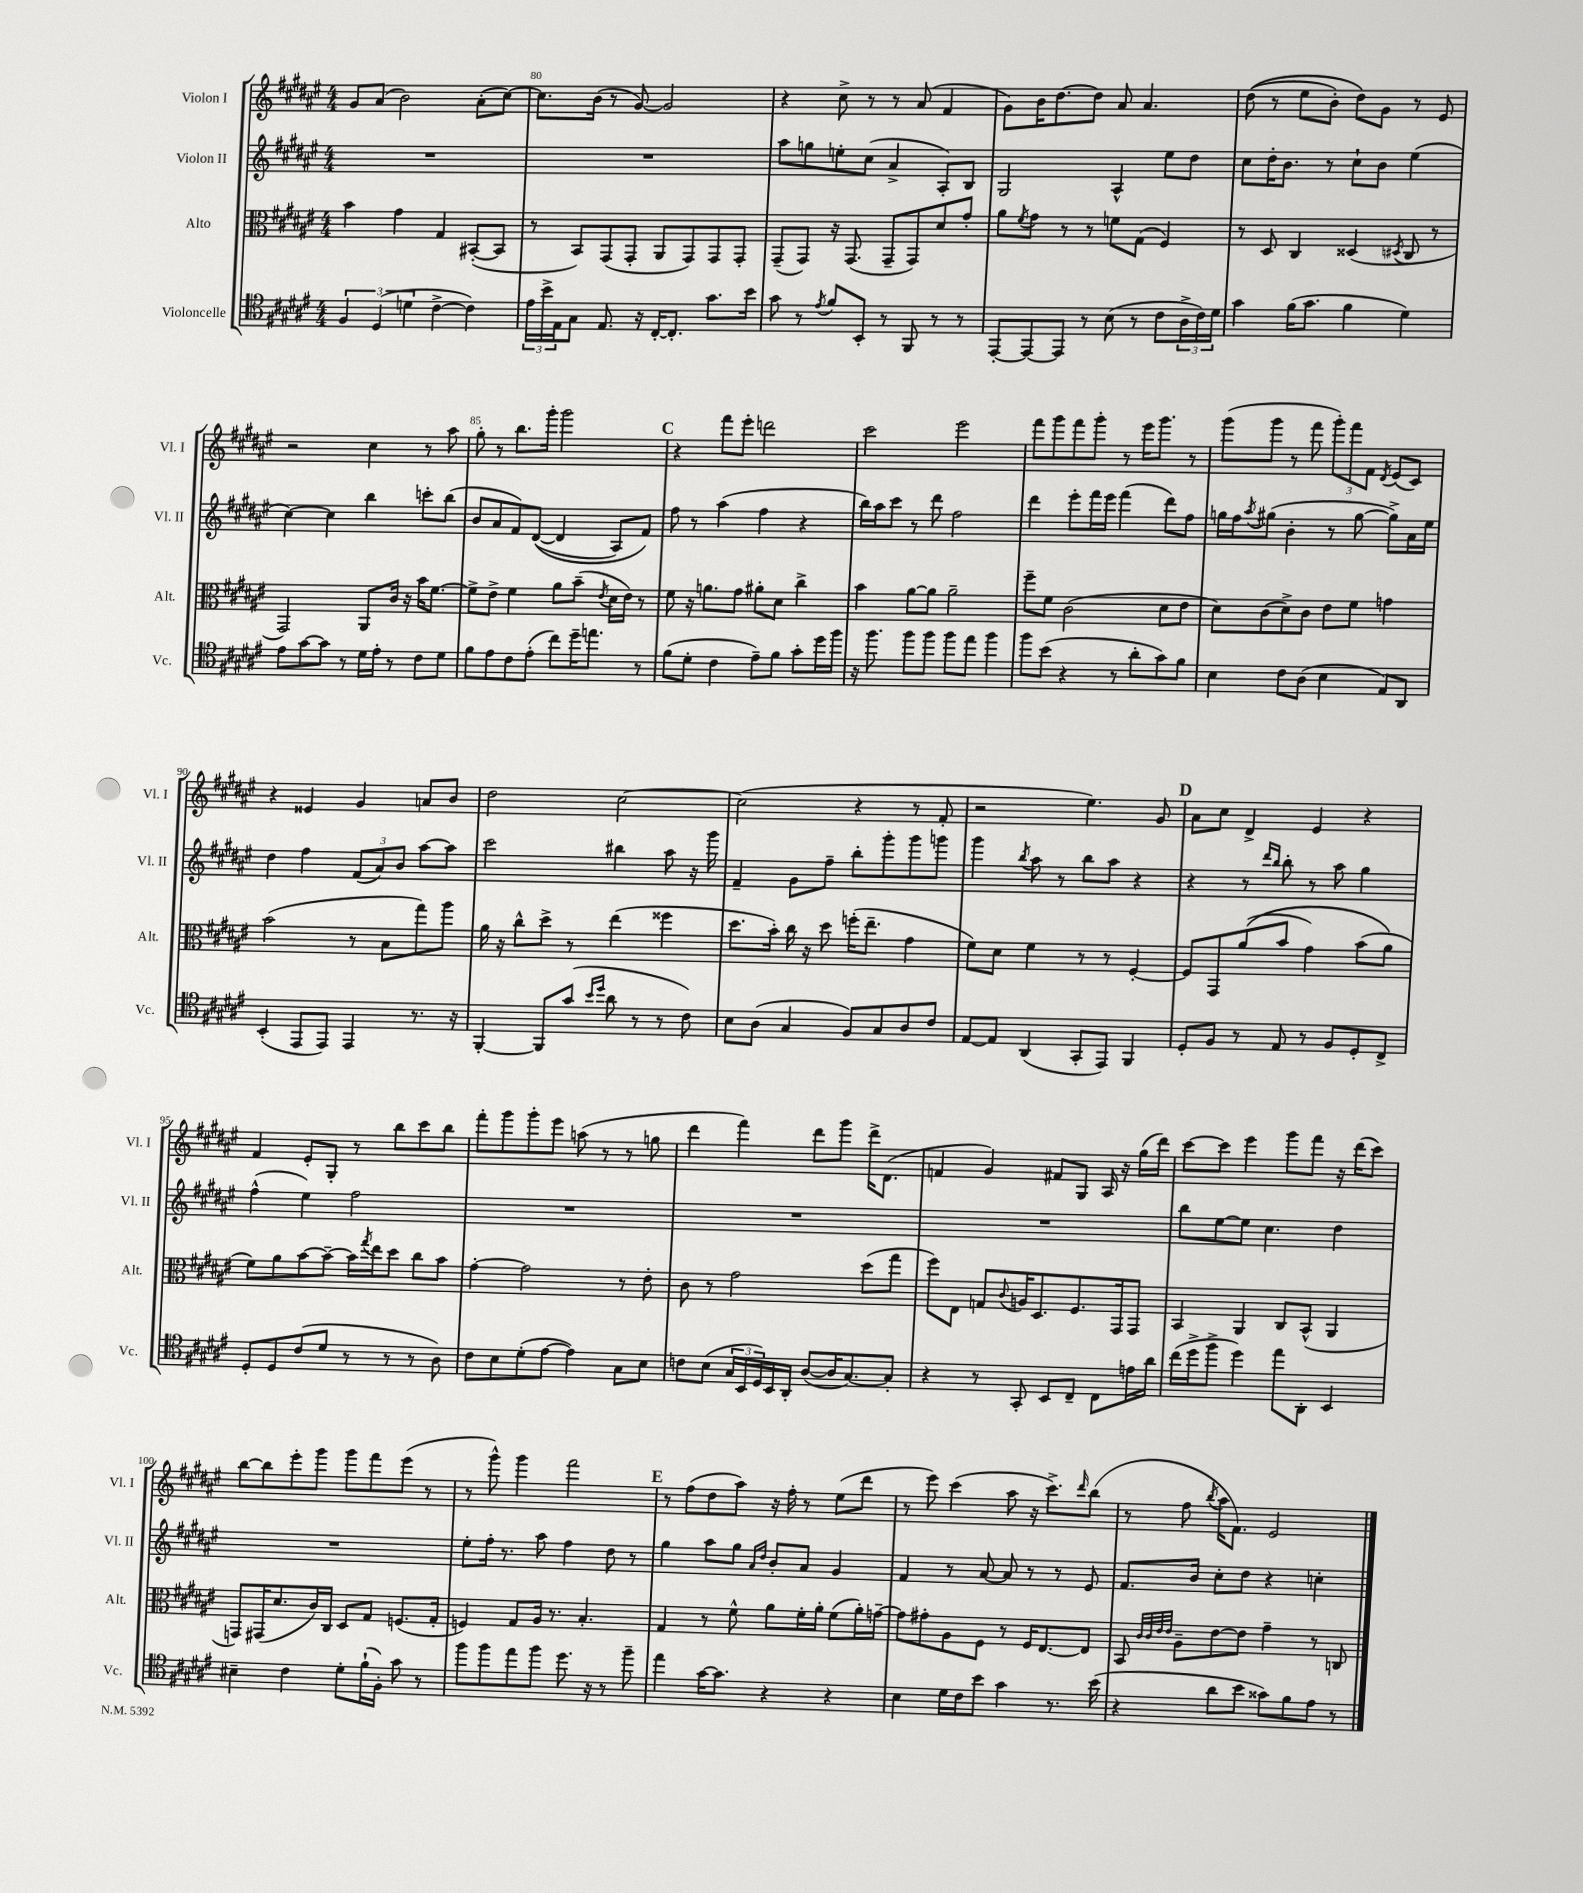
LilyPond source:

<<
\new StaffGroup <<
\new Staff = "s0" \with { instrumentName = "Violon I" shortInstrumentName = "Vl. I" } {
    \clef treble \key fis \major \numericTimeSignature \time 4/4
    gis'8 ais'8( b'2) ais'8-.( cis''8~) |
    cis''8. b'16( r8 gis'8~) gis'2 |
    r4 cis''8-> r8 r8 ais'8( fis'4 |
    gis'8) b'16 dis''8.~ dis''8 ais'8 ais'4. |
    dis''8(\( r8 eis''8 b'8-.) dis''8\) gis'8 r8 eis'8 |
    r2 cis''4 r8 ais''8 |
    gis''8-. r8 b''8. gis'''16-. gis'''2 |
    \mark \markup { \bold "C" } r4 fis'''8 eis'''8-. d'''2 |
    cis'''2 eis'''2 |
    fis'''8 gis'''8 fis'''8 gis'''8-. r8 eis'''16 gis'''8. r8 |
    gis'''8( gis'''8 r8 fis'''8 \tuplet 3/2 { gis'''8-.) fis'''8 fis'8 } \acciaccatura { dis'8 } eis'8( cis'8) |
    r4 eisis'4 gis'4 a'8 b'8 |
    dis''2 cis''2~ |
    cis''2( r4 r8 fis'8-. |
    r2 eis''4.) gis'8 |
    \mark \markup { \bold "D" } ais'8 cis''8 dis'4-> eis'4 r4 |
    fis'4 eis'8-. gis8-. r8 b''8 cis'''8 b''8 |
    fis'''8-. gis'''8 gis'''8-. eis'''8 a''8( r8 r8 g''8 |
    dis'''4 fis'''4) dis'''8 gis'''8 dis'''16-> dis'8.( |
    f'4 gis'4) fis'8 gis8 ais16 r16 gis''16( dis'''16) |
    cis'''8~ cis'''8 eis'''4 gis'''8 fis'''8 r16 dis'''16( cis'''8) |
    b''8~ b''8 eis'''8-. gis'''8 gis'''8 fis'''8 eis'''8( r8 |
    r8 gis'''8-^) gis'''4 fis'''2 |
    \mark \markup { \bold "E" } r8 fis''8( dis''8 ais''8) r16 fis''16-. r8 eis''8( dis'''8 |
    r8 eis'''8) cis'''4( ais''8 r16 cis'''8.->) \grace { dis'''16 } b''8( |
    r8 fis''8 \acciaccatura { b''8 } ais''16 fis'8.) eis'2 \bar "|." |
}
\new Staff = "s1" \with { instrumentName = "Violon II" shortInstrumentName = "Vl. II" } {
    \clef treble \key fis \major \numericTimeSignature \time 4/4
    R1 |
    R1 |
    ais''8 g''8 e''8-. cis''8( ais'4-> ais8-.) b8 |
    gis2 ais4-^ eis''8 dis''8 |
    cis''8 dis''16-. b'8. r8 cis''8-! b'8 eis''4( |
    cis''4~) cis''4 b''4 c'''8-. b''8( |
    b'8 ais'8 fis'8) dis'8~(\( dis'4 ais8) fis'8\) |
    \mark \markup { \bold "C" } fis''8 r8 ais''4( fis''4 r4 |
    b''16) ais''16 cis'''8 r8 dis'''8 fis''2 |
    dis'''4 eis'''8-. fis'''16 eis'''16 fis'''4( dis'''8) fis''8 |
    g''16 fis''16 \acciaccatura { ais''8 } gis''8( b'4-. r8 gis''8~ gis''8->) ais'16 eis''16 |
    dis''4 fis''4 \tuplet 3/2 { fis'8( ais'8) b'8 } ais''8~ ais''8 |
    cis'''2 bis''4 ais''8 r16 gis'''16 |
    fis'4-- gis'8 fis''8-- b''8-. gis'''8-. gis'''8 g'''8 |
    gis'''4 \acciaccatura { b''8 } ais''8 r8 b''8 ais''8 r4 |
    \mark \markup { \bold "D" } r4 r8 \grace { dis'''16 b''16 } b''8-. r8 ais''8 gis''4 |
    fis''4-^( eis''4) fis''2 |
    R1 |
    R1 |
    R1 |
    b''8 eis''8~ eis''8 cis''4. dis''4 |
    R1 |
    eis''8-. fis''16-. r8. ais''8 fis''4 dis''8 r8 |
    \mark \markup { \bold "E" } gis''4 ais''8 gis''8 \grace { ais'16 dis''16 } b'8-. ais'8 gis'4 |
    fis'4 r8 ais'8~ ais'8 r8 r8 eis'8 |
    fis'8. b'16 cis''8-. dis''8 r4 c''4-. \bar "|." |
}
\new Staff = "s2" \with { instrumentName = "Alto" shortInstrumentName = "Alt." } {
    \clef alto \key fis \major \numericTimeSignature \time 4/4
    b'4 gis'4 gis4 bis,8~-.( bis,8 |
    r8 b,8) gis,8( gis,8-. ais,8 gis,8) gis,8 gis,8-. |
    gis,8--( gis,8) r16 gis,8.( gis,8-- gis,8) dis'8 gis'8-. |
    ais'8 \acciaccatura { fis'8 } gis'8 r8 r8 f'8 gis8( fis4) |
    r8 dis8 cis4 disis4( \acciaccatura { dis8 } cis8 r8 |
    gis,2) ais,8 cis'16 r16 b'16 fis'8.~ |
    fis'8-> eis'8-> fis'4 ais'8 b'8--( \acciaccatura { eis'8 } dis'16 eis'16) r8 |
    \mark \markup { \bold "C" } fis'8 r16 a'8. gis'8 ais'8-. dis'8 cis''4-> |
    b'4 ais'8~ ais'8 ais'2-- |
    fis''8-- fis'8 cis'2( dis'8 eis'8 |
    dis'8) cis'8( dis'8->) cis'8 eis'8 fis'8 g'4 |
    b'2( r8 b8 gis''8) ais''8 |
    ais'16 r16 cis''8-^ dis''8-> r8 eis''4( fisis''4 |
    dis''8. b'16-.) cis''16 r16 dis''8 f''16-.( eis''8.-- gis'4 |
    fis'8) dis'8 fis'4 r8 r8 fis4~-. |
    \mark \markup { \bold "D" } fis8 gis,8 ais'8(\( b'8 gis'4) b'8( ais'8\) |
    fis'8) ais'8 b'8~ b'8~-- b'16 \acciaccatura { gis''8 } eis''16 dis''8 cis''8 b'8 |
    gis'4~-. gis'2 r8 eis'8-. |
    cis'8 r8 gis'2 dis''8( gis''8 |
    fis''8) eis8 g8 \appoggiatura { cis'8 } a16 dis8. fis8. gis,16 gis,8 |
    b,4 ais,4 cis8 b,8-^( ais,4 |
    g,8) gis,16( dis'8. cis'16) cis16 dis8 gis8 f8.( gis16-. |
    f4) gis8 ais16 r8. b4.-. |
    \mark \markup { \bold "E" } gis4 r8 fis'8-^ ais'8 fis'16-. ais'16-. fis'8( ais'16-.) g'16~-- |
    g'8 gis'8-. ais8 fis8 r8 fis16 eis8.~ eis8 |
    b,8 \grace { cis'32 cis'32 eis'32 eis'32 } ais8-- eis'8~ eis'8 gis'4-- r8 c8 \bar "|." |
}
\new Staff = "s3" \with { instrumentName = "Violoncelle" shortInstrumentName = "Vc." } {
    \clef tenor \key fis \major \numericTimeSignature \time 4/4
    \tuplet 3/2 { fis4 dis4( d'4 } cis'4~-> cis'4) |
    \tuplet 3/2 { eis'16 b'16-> eis16 } gis8 eis8. r16 cis16~-. cis8.-. gis'8. b'16 |
    gis'8 r8 \acciaccatura { eis'8 } fis'8 b,8-. r8 fis,8 r8 r8 |
    eis,8~-. eis,8~ eis,8 r8 b8( r8 cis'8 \tuplet 3/2 { ais16-> cis'16) dis'16 } |
    gis'4 fis'16( gis'8. fis'4 dis'4) |
    eis'8 gis'8~ gis'8 r8 dis'16 eis'16-. r8 cis'8 dis'8 |
    fis'8 eis'8 cis'8 eis'8-.( cis''8) dis''16-- e''8. r8 |
    \mark \markup { \bold "C" } fis'8( dis'8-. cis'4 eis'8--) fis'8 gis'8-. dis''16 fis''16 |
    r16 fis''8. fis''8 fis''8 fis''8 eis''8 fis''4 |
    fis''8 b'8( r4 r8 ais'8-. gis'8) fis'8 |
    b4 cis'8 ais8( b4 eis8) ais,8 |
    b,4-.( eis,8 eis,8) eis,4 r8. r16 |
    fis,4~-. fis,8 gis'8( \grace { b'16 dis''16 } ais'8 r8 r8 cis'8) |
    b8 ais8( gis4 fis8) gis8 ais8 cis'8 |
    eis8~ eis8 ais,4( gis,8-. eis,8) fis,4 |
    \mark \markup { \bold "D" } dis8-. fis8 r8 eis8 r8 fis8 dis8-. cis8-> |
    dis8-. dis8 cis'8( dis'8 r8 r8 r8 ais8) |
    cis'8 b8 dis'8-.( eis'8~ eis'4) gis8 b8 |
    c'8 b8( \tuplet 3/2 { gis16 b,16 dis16) } b,16 ais,16-. ais8~( ais16 gis8.~) gis8-. |
    r4 r8 gis,8-. b,8 cis8-- cis8 e'16 ais'16 |
    cis''16( dis''16-> fis''8-> dis''4) eis''8 ais,8-. b,4 |
    bis4-- cis'4 dis'8-. fis'16-!( fis16-.) gis'8 r8 |
    fis''8 fis''8 eis''8 fis''8 dis''8. r16 r8 fis''8-- |
    \mark \markup { \bold "E" } eis''4 gis'16~ gis'8. r4 r4 |
    b4 dis'16 cis'16 b'8 gis'4 r8. b'16( |
    r4 ais'8 b'8 gisis'8) fis'8 eis'8 r8 \bar "|." |
}
>>
>>
\layout { \context { \Score currentBarNumber = #79 \override BarNumber.break-visibility = ##(#f #t #t) barNumberVisibility = #(every-nth-bar-number-visible 5) } }
